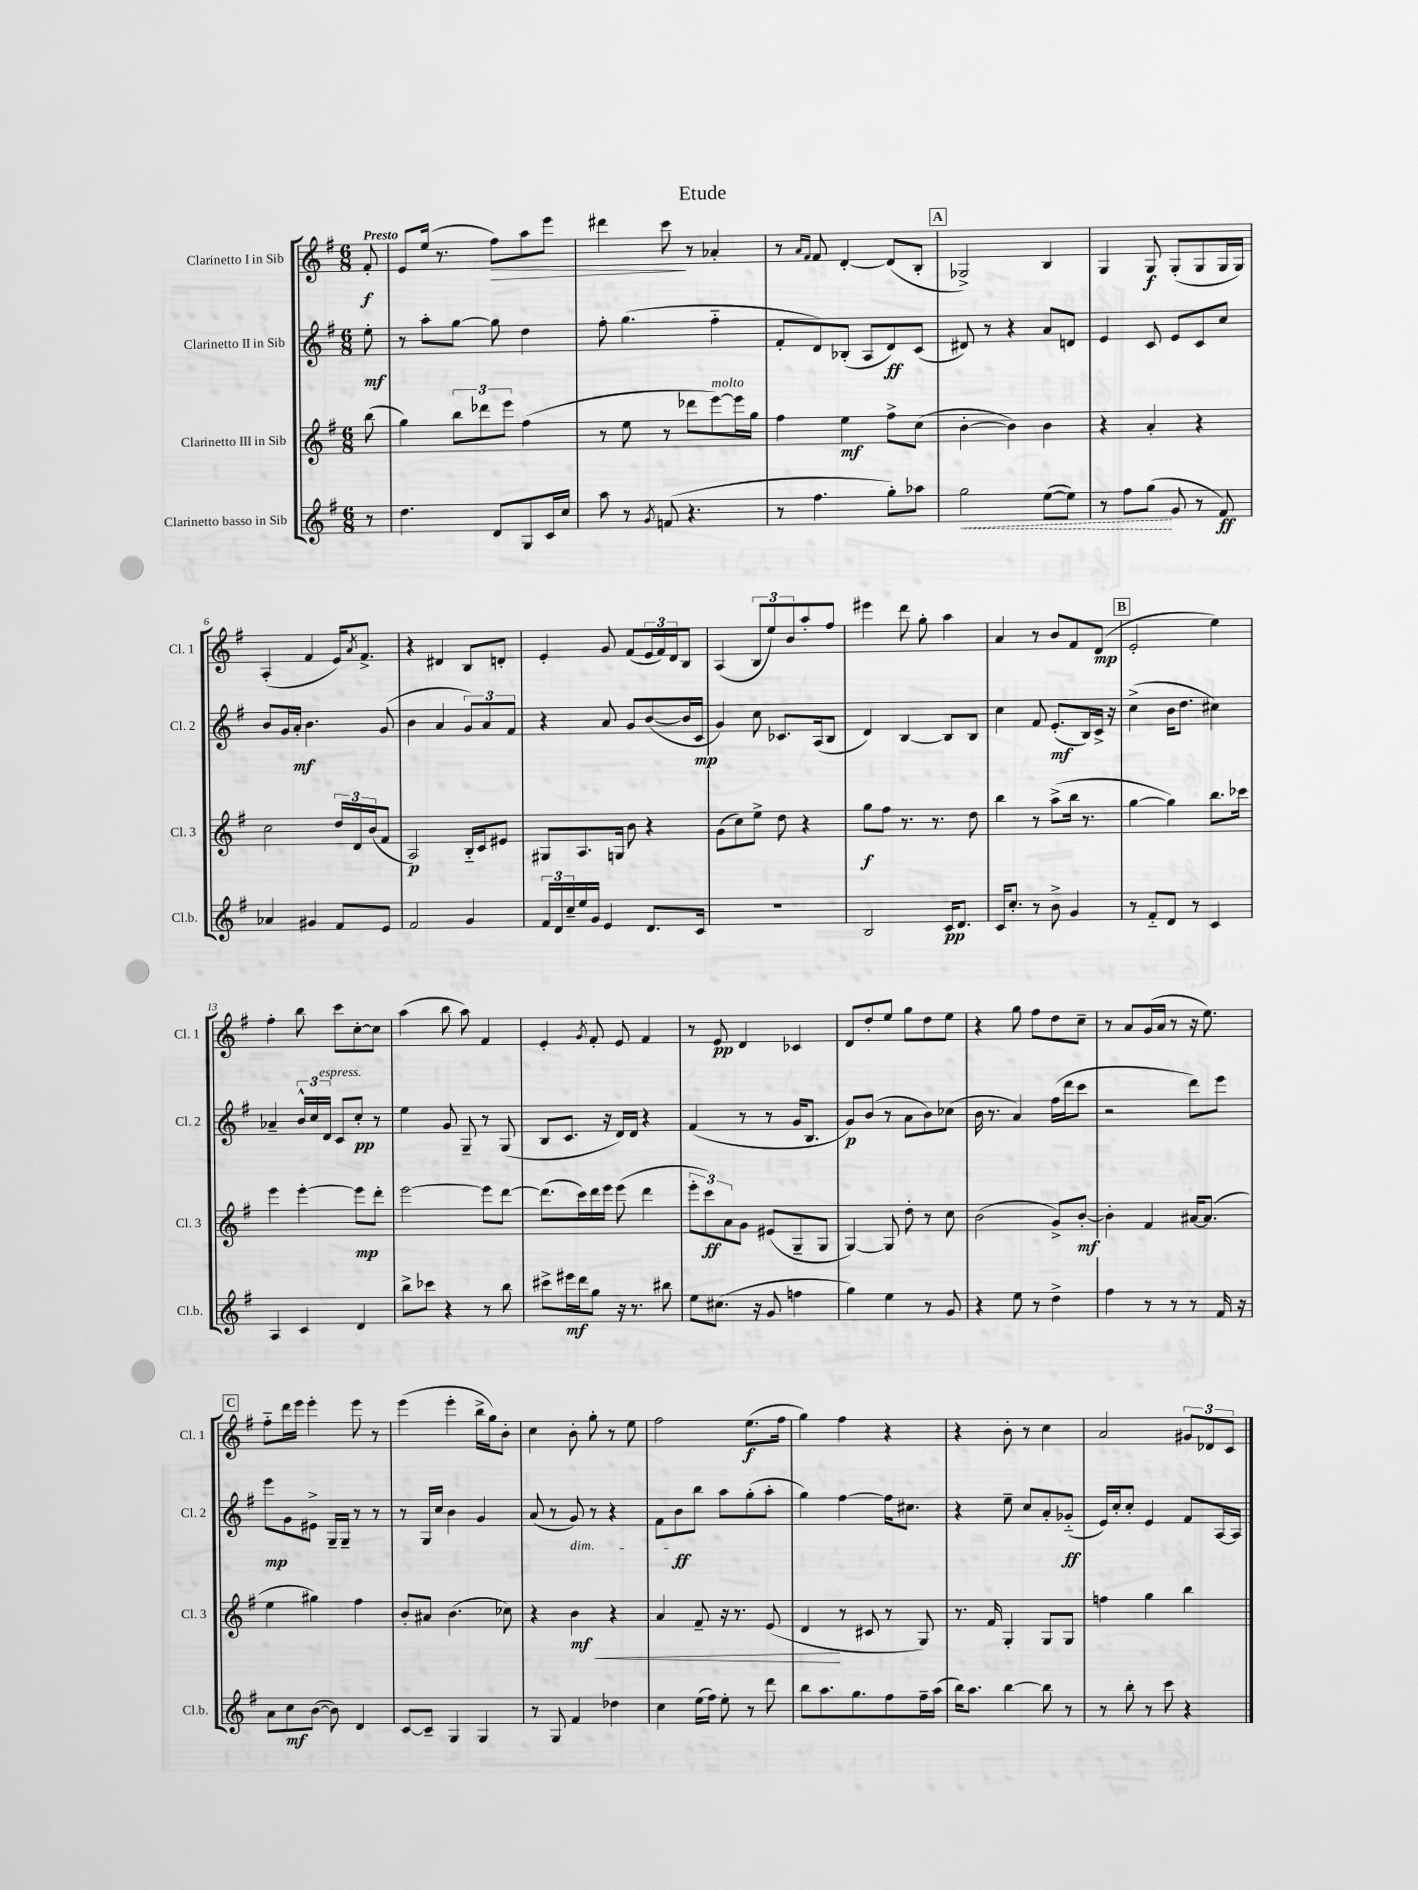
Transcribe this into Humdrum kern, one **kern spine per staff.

**kern	**dynam	**kern	**dynam	**kern	**dynam	**kern	**dynam
*part4	*part4	*part3	*part3	*part2	*part2	*part1	*part1
*staff4	*staff4	*staff3	*staff3	*staff2	*staff2	*staff1	*staff1
*I"Clarinetto basso in Sib	*	*I"Clarinetto III in Sib	*	*I"Clarinetto II in Sib	*	*I"Clarinetto I in Sib	*
*I'Cl.b.	*	*I'Cl. 3	*	*I'Cl. 2	*	*I'Cl. 1	*
*clefG2	*	*clefG2	*	*clefG2	*	*clefG2	*
*k[f#]	*	*k[f#]	*	*k[f#]	*	*k[f#]	*
*M6/8	*	*M6/8	*	*M6/8	*	*M6/8	*
=	=	=	=	=	=	=	=
!	!	!	!	!	!	!LO:TX:a:B:t=Presto	!
8r	.	(8bb\	.	8ee'\	mf	8f#'/	f
=1	=1	=1	=1	=1	=1	=1	=1
4.dd\	.	4gg\)	.	8r	.	8e/L	.
.	.	.	.	8aa'\L	.	(16ee/Jk	.
.	.	.	.	.	.	8.r	.
.	.	12bb\L	.	[8gg\J	.	.	.
.	.	12ddd-X\	.	.	.	.	.
!	!	!	!	!	!	!	!LO:HP:b
8d/L	.	.	.	8gg\]	.	8ff#\L)	>
.	.	12eee\J	.	.	.	.	.
8G/	.	(4ff#\	.	4dd\	.	8aa\	.
16c/L	.	.	.	.	.	8eee\J	.
16cc/JJ	.	.	.	.	.	.	.
=2	=2	=2	=2	=2	=2	=2	=2
8aa\	.	8r	.	8ff#'\	.	4ddd#X\	.
8r	.	8ee\	.	(4.gg\	.	.	.
8qg/	.	.	.	.	.	.	.
(8fn/	.	8r	.	.	.	8ccc\	.
4.r	.	8ddd-X\L	.	.	.	8r	]
!	!	!LO:TX:a:i:t=molto	!	!	!	!	!
.	.	[8eee\)	.	4ff#\	.	4a-X'/	.
.	.	16eee\L]	.	.	.	.	.
.	.	16gg\JJ	.	.	.	.	.
=3	=3	=3	=3	=3	=3	=3	=3
8r	.	4ff#\	.	8f#'/L	.	8r	.
.	.	.	.	.	.	16qqa/LL	.
.	.	.	.	.	.	16qqf#/JJ	.
4.ff#\	.	.	.	8d/)	.	8f#/	.
.	.	4ee\	mf	(8B-X'/J	.	[4d'/	.
.	.	.	.	8A/L	.	.	.
8gg'\L)	.	8ff#^\L	.	8d/)	ff	(8d/L]	.
8aa-X\J	.	(8cc\J	.	(8c/J	.	8B'/J	.
!!LO:REH:place=s1:t=A
=4	=4	=4	=4	=4	=4	=4	=4
!	!LO:HP:b	!	!	!	!	!	!
2gg\	<	[4b'\	.	8d#X/)	.	2G-X^/)	.
.	.	.	.	8r	.	.	.
.	.	4b\])	.	4r	.	.	.
([8ee\L	.	4b\	.	8a/L	.	4B/	.
8ee\J])	.	.	.	8dn/J	.	.	.
=5	=5	=5	=5	=5	=5	=5	=5
8r	.	4r	.	4e/	.	4G/	.
8ff#\L	.	.	.	.	.	.	.
(8gg\J	.	4a'/	.	8c/	.	8G/	f
8g/	[	.	.	8e/L	.	(8G'/L	.
8r	.	4r	.	8c/	.	8G/	.
8f#/)	ff	.	.	8cc/J	.	16G/L	.
.	.	.	.	.	.	16G/JJ)	.
!!LO:LB:g=z
=6	=6	=6	=6	=6	=6	=6	=6
4a-X/	.	2cc\	.	8b/L	.	(4A'/	.
.	.	.	.	16g/L	.	.	.
.	.	.	.	16a'/JJ	mf	.	.
4g#X/	.	.	.	4.b\	.	4f#/	.
8f#/L	.	24dd/LL	.	.	.	16e/KL)	.
.	.	24d/	.	.	.	.	.
.	.	.	.	.	.	8qa/	.
.	.	.	.	.	.	8.f#^/J	.
.	.	(24b/J	.	.	.	.	.
8e/J	.	8f#/J	.	(8g/	.	.	.
=7	=7	=7	=7	=7	=7	=7	=7
2f#/	.	2A/)	p	4b\	.	4r	.
.	.	.	.	4a/	.	4d#X/	.
4g/	.	16B/LL	.	12g/L)	.	8B/L	.
.	.	16c/J	.	.	.	.	.
.	.	.	.	12a/	.	.	.
.	.	8e#X/J	.	.	.	8dn'/J	.
.	.	.	.	12f#/J	.	.	.
=8	=8	=8	=8	=8	=8	=8	=8
24f#/LL	.	8G#X/L	.	4r	.	4e'/	.
24d/	.	.	.	.	.	.	.
24cc~/	.	.	.	.	.	.	.
16ee/	.	8.A/	.	.	.	.	.
16g/JJ	.	.	.	.	.	.	.
4e/	.	.	.	8a/	.	8g/	.
.	.	16Gn/Jk	.	.	.	.	.
.	.	8b\	.	8g/L	.	(8f#/L	.
8.d/L	.	4r	.	([8b/	.	24e/L	.
.	.	.	.	.	.	24f#/)	.
.	.	.	.	.	.	24d/J	.
.	.	.	.	16b/L]	.	8B/J	.
16c/Jk	.	.	.	16c/JJ	mp	.	.
=9	=9	=9	=9	=9	=9	=9	=9
2.r	.	(8g\L	.	4g/)	.	(4A/	.
.	.	8cc\)	.	.	.	.	.
.	.	8ee^\J	.	8cc\	.	12B/L	.
.	.	.	.	.	.	12ee/)	.
.	.	8dd\	.	8.c-X/L	.	.	.
.	.	.	.	.	.	12b/	.
.	.	4r	.	.	.	8aa'/	.
.	.	.	.	(16A/k	.	.	.
.	.	.	.	8B/J	.	8ff#/J	.
=10	=10	=10	=10	=10	=10	=10	=10
2B/	.	8gg\L	f	4d/)	.	4eee#X\	.
.	.	8ff#\J	.	.	.	.	.
.	.	8.r	.	[4B/	.	8ddd\	.
.	.	.	.	.	.	8gg'\	.
.	.	8.r	.	.	.	.	.
16c/KL	pp	.	.	8B/L]	.	4aa\	.
8.d/J	.	.	.	.	.	.	.
.	.	8dd\	.	8B/J	.	.	.
=11	=11	=11	=11	=11	=11	=11	=11
16c/KL	.	4bb\	.	4cc\	.	4a/	.
8.cc'/J	.	.	.	.	.	.	.
8r	.	8r	.	8f#/	.	8r	.
8b^\	.	(8aa^\L	.	(8.e'/L	mf	8b/L	.
4g/	.	16bb\Jk	.	.	.	8f#/	.
.	.	8.r	.	16B/L)	.	.	.
.	.	.	.	16c^/JJ	.	(8d/J	mp
.	.	.	.	16r	.	.	.
!!LO:REH:place=s1:t=B
=12	=12	=12	=12	=12	=12	=12	=12
8r	.	[4gg\	.	(4cc^\	.	2e'/	.
8f#/L	.	.	.	.	.	.	.
8d/J	.	4gg\])	.	16b\KL	.	.	.
.	.	.	.	8.dd\J	.	.	.
8r	.	.	.	.	.	.	.
4c/	.	8.bb\L	.	4cc#X\)	.	4ee\)	.
.	.	16ccc-X\Jk	.	.	.	.	.
!!LO:LB:g=z
=13	=13	=13	=13	=13	=13	=13	=13
4A/	.	4eee\	.	4a-X~/	.	4ff#'\	.
4c/	.	[4eee'\	.	24b^^/LL	.	8bb\	.
.	.	.	.	24cc/	.	.	.
!	!	!	!	!LO:TX:a:i:t=espress.	!	!	!
.	.	.	.	24d/JJ	.	.	.
.	.	.	.	8c/L	.	8ccc\L	.
4d/	.	8eee\L]	mp	8cc'/J	pp	[8cc'\	.
.	.	8ddd'\J	.	8r	.	8cc\J]	.
=14	=14	=14	=14	=14	=14	=14	=14
8bb^\L	.	[2eee\	.	4ee\	.	(4aa\	.
8ccc-X\J	.	.	.	.	.	.	.
4r	.	.	.	8g/	.	8bb\	.
.	.	.	.	8G~/	.	8aa\)	.
8r	.	8eee\L]	.	8r	.	4f#/	.
8bb\	.	[8ddd\J	.	(8G/	.	.	.
=15	=15	=15	=15	=15	=15	=15	=15
8ccc#X^\L	.	(8.ddd\L]	.	8B/L	.	4e'/	.
16eee#X\L	mf	.	.	8.c/J	.	.	.
16ddd\J	.	16ccc\L)	.	.	.	.	.
.	.	.	.	.	.	8qg/	.
8gg\J	.	16ddd\	.	.	.	8f#'/	.
.	.	16eee\JJ	.	16r	.	.	.
16r	.	(8eee\	.	16d/LL)	.	8e/	.
8.r	.	.	.	16d/JJ	.	.	.
.	.	4ddd\	.	4r	.	4f#/	.
8bb#X\	.	.	.	.	.	.	.
=16	=16	=16	=16	=16	=16	=16	=16
8ee\L	.	12eee'\L	.	(4f#/	.	8r	.
.	.	12ccc\)	ff	.	.	.	.
(8.cc#X\J	.	.	.	.	.	8e/	pp
.	.	12a\	.	.	.	.	.
.	.	8g\J	.	8r	.	4d/	.
16r	.	.	.	.	.	.	.
8g/	.	(8e#X/L	.	8r	.	.	.
4ffn\	.	8G~/	.	16g/KL	.	4c-X/	.
.	.	.	.	8.B/J	.	.	.
.	.	8G/J	.	.	.	.	.
=17	=17	=17	=17	=17	=17	=17	=17
4gg\)	.	[4G/)	.	8g/L)	p	8d/L	.
.	.	.	.	(8b/J	.	8dd'/	.
4ee\	.	8G/]	.	8r	.	8ee/J	.
.	.	8dd'\	.	8a\L	.	8gg\L	.
8r	.	8r	.	8b\)	.	8dd\	.
8g/	.	8cc\	.	(8cc-X\J	.	8ee\J	.
=18	=18	=18	=18	=18	=18	=18	=18
4r	.	(2b\	.	16b\	.	4r	.
.	.	.	.	8.r	.	.	.
8ee\	.	.	.	4a/)	.	8gg\	.
8r	.	.	.	.	.	8ff#\L	.
4dd^\	.	8g^/L)	.	(16ff#\LL	.	8dd\	.
.	.	.	.	16ddd\J	.	.	.
.	.	[8b'/J	mf	8ccc\J	.	8cc~\J	.
=19	=19	=19	=19	=19	=19	=19	=19
4ff#\	.	4b'\]	.	2r	.	8r	.
.	.	.	.	.	.	8a/L	.
8r	.	4f#/	.	.	.	(16g/L	.
.	.	.	.	.	.	16a/JJ	.
8r	.	.	.	.	.	8r	.
8r	.	[16a#X/KL	.	8ddd\L)	.	16r	.
.	.	(8.a#/J]	.	.	.	8.ee\)	.
16f#/	.	.	.	8eee\J	.	.	.
16r	.	.	.	.	.	.	.
!!LO:LB:g=z
!!LO:REH:place=s1:t=C
=20	=20	=20	=20	=20	=20	=20	=20
8a\L	.	4ee\	.	8eee\L	mp	8ff#\L	.
8cc\	mf	.	.	8g\	.	16ddd\L	.
.	.	.	.	.	.	16eee\JJ	.
([8b\J	.	4gg#X\)	.	8e#X^\J	.	4eee'\	.
8b\])	.	.	.	16G~/LL	.	.	.
.	.	.	.	16G~/JJ	.	.	.
4d/	.	4ff#\	.	8r	.	8eee\	.
.	.	.	.	8r	.	8r	.
=21	=21	=21	=21	=21	=21	=21	=21
[8c/L	.	8b'/L	.	8r	.	(4eee\	.
8c~/J]	.	8a#X/J	.	16G/LL	.	.	.
.	.	.	.	16cc/JJ	.	.	.
4G/	.	(4.b\	.	4b\	.	4eee'\	.
4G/	.	.	.	4g/	.	16bb^\LL	.
.	.	.	.	.	.	16gg\J)	.
.	.	8cc-X\)	.	.	.	8b'\J	.
=22	=22	=22	=22	=22	=22	=22	=22
8r	.	4r	.	(8a/	.	4cc\	.
8G/	.	.	.	8r	.	.	.
!	!	!	!	!LO:TX:b:i:t=dim.	!	!	!
!	!	!	!LO:HP:b	!	!	!	!
4f#/	.	4b\	< mf	8g/)	.	8b'\	.
.	.	.	.	8r	.	8gg'\	.
4dd-X\	.	4r	.	4r	.	8r	.
.	.	.	.	.	.	8ee\	.
=23	=23	=23	=23	=23	=23	=23	=23
4cc\	.	4a/	.	8f#\L	.	2ff#\	.
.	.	.	.	8b\	ff	.	.
(16ee\LL	.	8f#~/	.	8bb\J	.	.	.
16ff#\JJ)	.	.	.	.	.	.	.
8ee'\	.	16r	.	8aa\L	.	.	.
.	.	8.r	.	.	.	.	.
8r	.	.	.	(8gg'\	.	(8.ee\L	f
8ddd\	.	(8e/	.	8aa'\J	.	.	.
.	.	.	.	.	.	16ff#\Jk	.
=24	=24	=24	=24	=24	=24	=24	=24
8bb\L	.	4d/	.	4gg\)	.	4gg\)	.
8.aa\	.	.	.	.	.	.	.
.	.	8r	[	[4ff#\	.	4ff#\	.
8.gg\	.	.	.	.	.	.	.
.	.	8c#X/	.	.	.	.	.
8ff#\	.	8r	.	16ff#\KL]	.	4r	.
.	.	.	.	8.cc#X\J	.	.	.
16ff#~\L	.	8G/)	.	.	.	.	.
(16aa\JJ	.	.	.	.	.	.	.
=25	=25	=25	=25	=25	=25	=25	=25
16bb\KL)	.	8.r	.	4r	.	4r	.
8.aa\J	.	.	.	.	.	.	.
.	.	16f#/	.	.	.	.	.
[4bb\	.	4G'/	.	8ee~\	.	8b'\	.
.	.	.	.	8cc/L	.	8r	.
8bb\]	.	8G/L	.	8a'/	.	4cc\	.
8r	.	8G/J	.	(8g-X/J	ff	.	.
=26	=26	=26	=26	=26	=26	=26	=26
8r	.	4ffn\	.	16e/LL)	.	2a/	.
.	.	.	.	16cc'/J	.	.	.
8bb'\	.	.	.	8cc'/J	.	.	.
8r	.	4gg\	.	4e/	.	.	.
8ccc\	.	.	.	.	.	.	.
4r	.	4bb\	.	8f#/L	.	12g#X/L	.
.	.	.	.	.	.	12d-X/	.
.	.	.	.	[16A/L	.	.	.
.	.	.	.	.	.	12c/J	.
.	.	.	.	16A/JJ]	.	.	.
==	==	==	==	==	==	==	==
*-	*-	*-	*-	*-	*-	*-	*-
